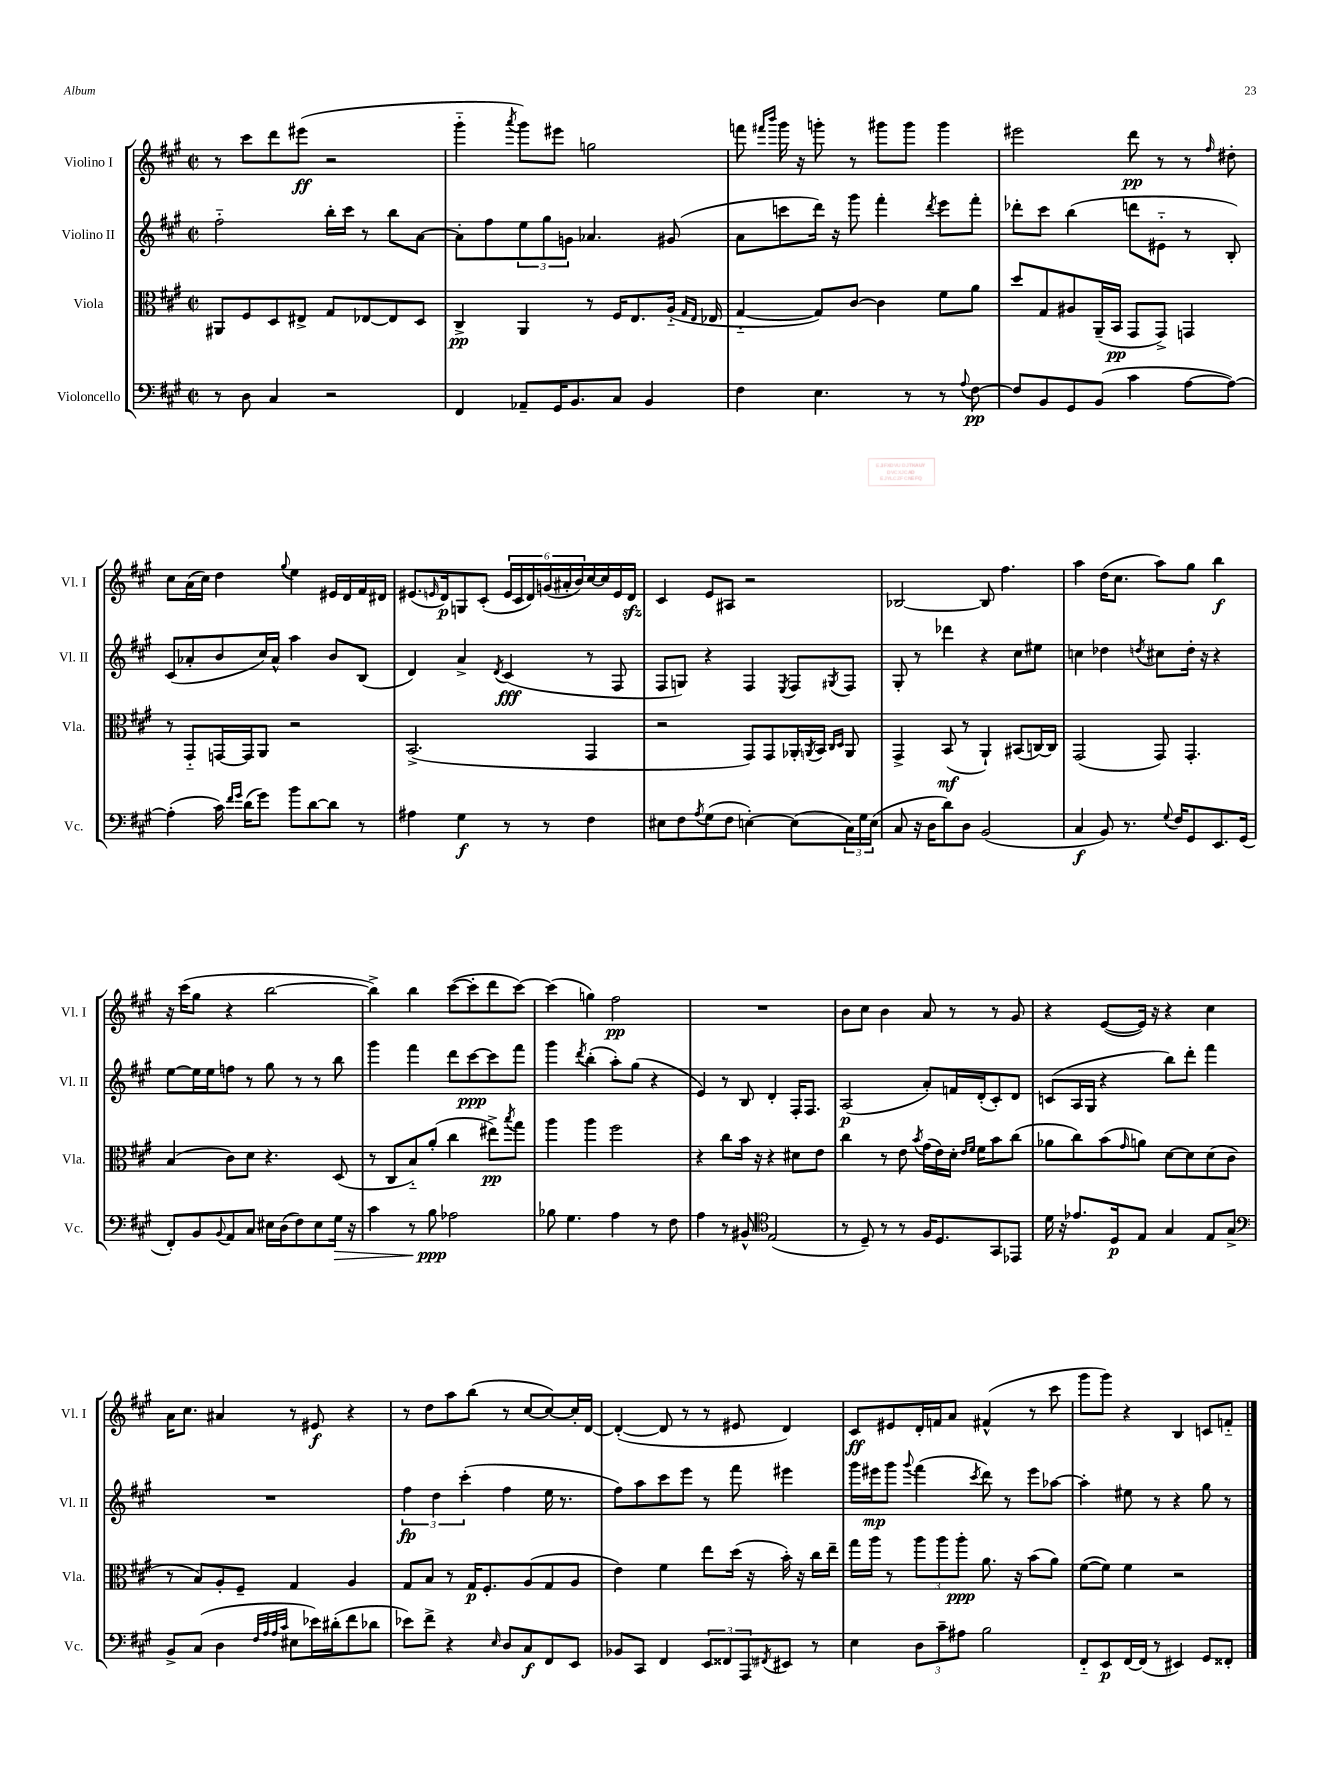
<<
\new StaffGroup <<
\new Staff = "s0" \with { instrumentName = "Violino I" shortInstrumentName = "Vl. I" } {
    \clef treble \key a \major \defaultTimeSignature \time 2/2
    r8 cis'''8 d'''8 eis'''8\ff( r2 |
    gis'''4-_ \acciaccatura { a'''8 } gis'''8) eis'''8 g''2 |
    f'''8 \grace { fis'''16 b'''16 } gis'''16 r16 g'''8-. r8 gis'''8 gis'''8 gis'''4 |
    eis'''2 d'''8\pp r8 r8 \grace { fis''16 } dis''8-. |
    cis''8 a'16( cis''16) d''4 \appoggiatura { gis''8 } e''4 eis'16 d'16 fis'16 dis'16 |
    eis'8.( \grace { e'16 } d'16\p) g8 cis'8-.( \tuplet 6/4 { e'16 cis'16 d'16) g'16( ais'16-. b'16) } cis''16~ cis''16 e'16 d'16\sfz |
    cis'4 e'8 ais8 r2 |
    bes2~ bes8 fis''4. |
    a''4 d''16( cis''8. a''8) gis''8 b''4\f |
    r16 cis'''16( gis''8 r4 b''2~ |
    b''4->) b''4 cis'''8~( cis'''8-. d'''8 cis'''8~) |
    cis'''4( g''4) fis''2\pp |
    R1 |
    b'8 cis''8 b'4 a'8 r8 r8 gis'8 |
    r4 e'8~( e'16) r16 r4 cis''4 |
    a'16 cis''8. ais'4 r8 eis'8\f r4 |
    r8 d''8 a''8 b''8( r8 cis''8~ cis''8~) cis''16-. d'16~ |
    d'4~-.( d'8 r8 r8 eis'8 d'4) |
    cis'8\ff eis'8 d'16-. f'16 a'8 fis'4-^( r8 cis'''8 |
    gis'''8 gis'''8) r4 b4 c'8 f'8-_ \bar "|." |
}
\new Staff = "s1" \with { instrumentName = "Violino II" shortInstrumentName = "Vl. II" } {
    \clef treble \key a \major \defaultTimeSignature \time 2/2
    fis''2-_ b''16-. cis'''16 r8 b''8 a'8~ |
    a'8-. fis''8 \tuplet 3/2 { e''8 gis''8 g'8 } aes'4. gis'8( |
    a'8 c'''8 d'''16) r16 gis'''8 fis'''4-. \acciaccatura { d'''8 } e'''8 fis'''8-. |
    des'''8-. cis'''8 b''4( d'''8 eis'8-_ r8 b8-.) |
    cis'8( aes'8-. b'8 cis''16) aes'16-^ a''4 b'8 b8( |
    d'4) a'4-> \acciaccatura { d'8 } cis'4\fff( r8 fis8 |
    fis8 g8) r4 fis4 \acciaccatura { e8 } fis8 \acciaccatura { gis8 } fis8 |
    gis8-. r8 des'''4 r4 cis''8 eis''8 |
    c''4 des''4 \acciaccatura { d''8 } cis''8 d''16-. r16 r4 |
    e''8~ e''16 e''16 f''8 r8 gis''8 r8 r8 b''8 |
    gis'''4 fis'''4 d'''8 cis'''8~\ppp cis'''8 fis'''8 |
    gis'''4 \acciaccatura { d'''8 } b''4-.( a''8-.) gis''8( r4 |
    e'4) r8 b8 d'4-. fis16-. fis8. |
    a2\p( a'8-.) f'16 d'16-.( cis'8-.) d'8 |
    c'8( a16 gis16 r4 b''8) d'''8-. fis'''4 |
    R1 |
    \tuplet 3/2 { fis''4\fp d''4 cis'''4-.( } fis''4 e''16 r8. |
    fis''8) a''8 cis'''8 e'''8 r8 fis'''8 eis'''4 |
    gis'''16 eis'''16\mp gis'''8 \appoggiatura { gis'''8 } fis'''4( \acciaccatura { cis'''8 } d'''8) r8 eis'''8 aes''8~ |
    aes''4-. eis''8 r8 r4 gis''8 r8 \bar "|." |
}
\new Staff = "s2" \with { instrumentName = "Viola" shortInstrumentName = "Vla." } {
    \clef alto \key a \major \defaultTimeSignature \time 2/2
    ais,8 fis8 d8 eis8-> gis8 ees8~ ees8 d8 |
    cis4->\pp a,4 r8 fis16 e8. a16-_( \grace { gis16 e16 } ees16 |
    gis4~-_ gis8) cis'8~ cis'4 fis'8 a'8 |
    d''8 gis8 ais8 a,16--( b,16\pp gis,8 gis,8->) g,4 |
    r8 gis,8-_ g,16~ g,16 a,8 r2 |
    b,2.->( gis,4 |
    r2 gis,8) gis,8 aes,16-. \acciaccatura { a,8 } b,16 \grace { cis16 d16 } a,8 |
    gis,4-> b,8\mf( r8 a,4-!) bis,8( c16~) c16 |
    gis,2( gis,8) gis,4.-. |
    b4( cis'8) d'8 r4. d8( |
    r8 cis8 b8-_) a'8-.( cis''4 eis''8->\pp) \acciaccatura { b''8 } gis''8 |
    a''4 a''4 fis''2 |
    r4 cis''8 b'16 r16 r4 dis'8 e'8 |
    cis''4 r8 e'8 \acciaccatura { b'8 } gis'16( e'16) d'16-. \grace { e'16 fis'16 } fis'16 b'8 cis''8( |
    aes'8 cis''8) b'8( \grace { gis'16 } a'8) d'8~ d'8 d'8( cis'8 |
    r8 b8) a8-. fis8-- gis4 a4 |
    gis8 b8 r8 gis16\p fis8.-. a8( gis8 a8 |
    e'4) fis'4 e''8 d''16( r16 b'16-.) r16 cis''16 e''16-- |
    gis''16 a''16 r8 \tuplet 3/2 { a''8 a''8 a''8-.\ppp } a'8. r16 b'8( a'8) |
    fis'8~( fis'8) fis'4 r2 \bar "|." |
}
\new Staff = "s3" \with { instrumentName = "Violoncello" shortInstrumentName = "Vc." } {
    \clef bass \key a \major \defaultTimeSignature \time 2/2
    r8 d8 cis4 r2 |
    fis,4 aes,8-- gis,16 b,8. cis8 b,4 |
    fis4 e4. r8 r8 \appoggiatura { a8 } fis8~\pp |
    fis8 b,8 gis,8 b,8( cis'4 a8~ a8~) |
    a4-.( cis'16) \grace { fis'16 gis'16 } d'16( gis'8) b'8 d'8~ d'8 r8 |
    ais4 gis4\f r8 r8 fis4 |
    eis8 fis8 \acciaccatura { a8 } gis8( fis8 e4~-.) e8( \tuplet 3/2 { cis16) gis16 e16( } |
    cis8 r16 d16 d'8) d8 b,2( |
    cis4\f b,8) r8. \appoggiatura { gis8 } fis16 gis,8 e,8. gis,16( |
    fis,8-.) b,8 \appoggiatura { b,8 } a,8 cis8 eis16 d16( fis8) eis8 gis16\> r16 |
    cis'4 r8 b8\ppp\! aes2 |
    bes8 gis4. a4 r8 fis8 |
    a4 r8 bis,8-^ \clef tenor e2( |
    r8 d8--) r8 r8 fis16 d8. gis,8 ees,8 |
    d'16 r16 ees'8. d16\p e8 gis4 e8 gis8-> |
    \clef bass b,8-> cis8( d4 \grace { fis32 a32 a32 cis'32 } eis8 ees'16) dis'16-.( fis'8 des'8 |
    ees'8) fis'8-> r4 \grace { e16 } d8 cis8\f fis,8 e,8 |
    bes,8 cis,8 fis,4 \tuplet 3/2 { e,8 fisis,8 a,,8 } \acciaccatura { fis,8 } eis,8 r8 |
    e4 \tuplet 3/2 { d8 cis'8-- ais8 } b2 |
    fis,8-_ e,8\p fis,16~ fis,16( r8 eis,4) gis,8 fisis,8-. \bar "|." |
}
>>
>>
\layout { \context { \Score \remove "Bar_number_engraver" } }
